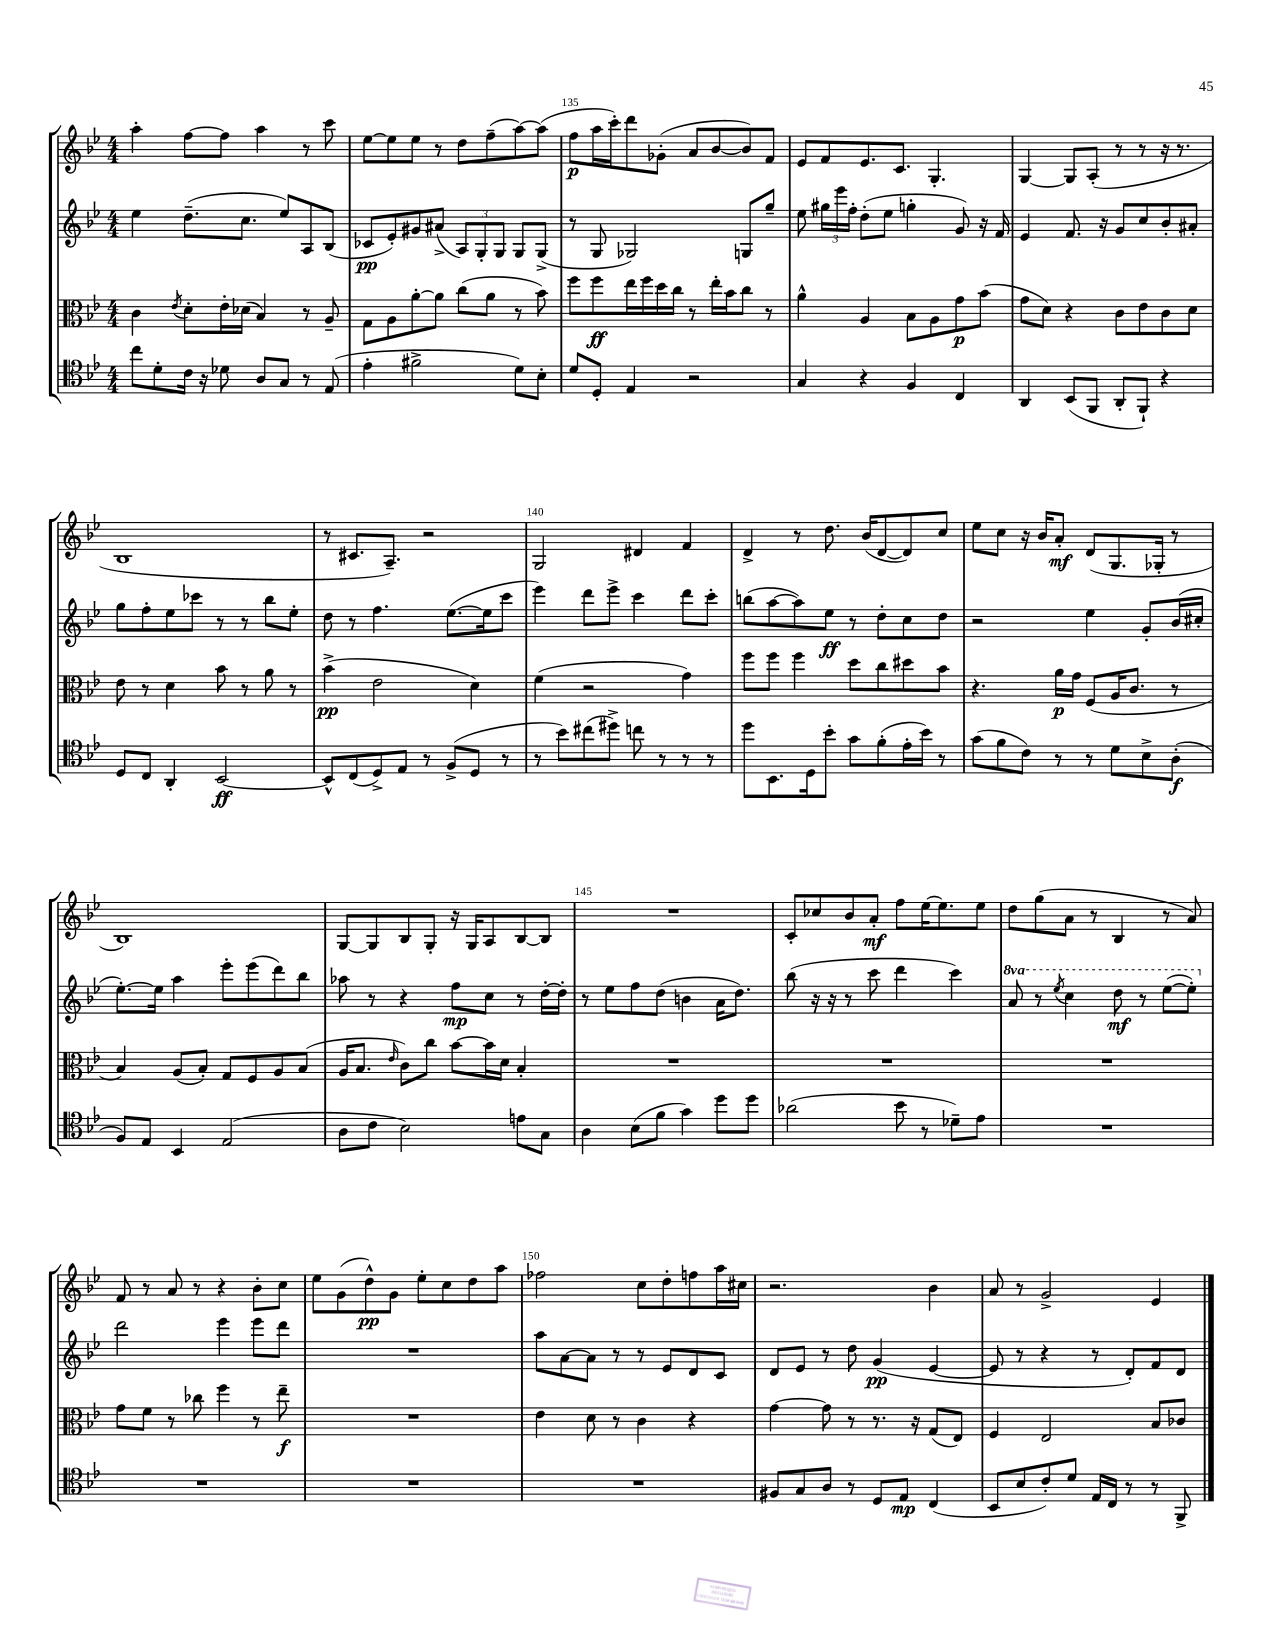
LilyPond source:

<<
\new StaffGroup <<
\new Staff = "s0" {
    \clef treble \key bes \major \numericTimeSignature \time 4/4
    \autoBeamOff a''4-. f''8[~ f''8] a''4 r8 c'''8 |
    ees''8[~ ees''8 ees''8] r8 d''8[ f''8--( a''8~) a''8]( |
    f''8[\p a''16 c'''16-.) d'''8 ges'8]-.( a'8[ bes'8~ bes'8) f'8] |
    ees'8[ f'8 ees'8. c'8.] g4.-. |
    g4~ g8[ a8]-.( r8 r8 r16 r8. |
    bes1 |
    r8 cis'8.[ a8.]--) r2 |
    g2 dis'4 f'4 |
    d'4-> r8 d''8. bes'16[( d'8~ d'8) c''8] |
    ees''8[ c''8] r16 bes'16[ a'8]-.\mf d'8[( g8. ges16]-. r8 |
    bes1) |
    g8[~ g8 bes8 g8]-. r16 g16[ a8 bes8~ bes8] |
    R1 |
    c'8[-. ces''8 bes'8 a'8]-.\mf f''8[ ees''16~ ees''8. ees''8] |
    d''8[ g''8( a'8] r8 bes4 r8 a'8) |
    f'8 r8 a'8 r8 r4 bes'8[-. c''8] |
    ees''8[ g'8( d''8-^\pp) g'8] ees''8[-. c''8 d''8 a''8] |
    fes''2 c''8[ d''8-. f''8 a''16 cis''16] |
    r2. bes'4 |
    a'8 r8 g'2-> ees'4 \bar "|." |
}
\new Staff = "s1" {
    \clef treble \key bes \major \numericTimeSignature \time 4/4 \set Staff.ottavationMarkups = #ottavation-simple-ordinals
    \autoBeamOff ees''4 d''8.[--( c''8.] ees''8[) a8 bes8]( |
    ces'8[\pp ees'8-.) gis'8 ais'8]->( \tuplet 3/2 { a8[) g8-. g8] } g8[ g8]->( |
    r8 g8 ges2) g8[ g''8]-- |
    ees''8 \tuplet 3/2 { gis''16[ ees'''16 f''16]-. } d''8[-.( ees''8] g''4-. g'8) r16 f'16 |
    ees'4 f'8. r16 g'8[ c''8 bes'8-. ais'8]-. |
    g''8[ f''8-. ees''8 ces'''8] r8 r8 bes''8[ ees''8]-. |
    d''8 r8 f''4. ees''8.[~( ees''16 c'''8] |
    ees'''4) d'''8[ ees'''8]-> c'''4 d'''8[ c'''8]-. |
    b''8[( a''8~ a''8) ees''8]\ff r8 d''8[-. c''8 d''8] |
    r2 ees''4 g'8[-. bes'16( cis''16]-. |
    ees''8.[~-.) ees''16] a''4 ees'''8[-. ees'''8( d'''8) bes''8] |
    aes''8 r8 r4 f''8[\mp c''8] r8 d''16[~-. d''16]-. |
    r8 ees''8[ f''8 d''8]( b'4 a'16[ d''8.]) |
    bes''8( r16 r16 r8 c'''8 d'''4 c'''4) |
    \ottava #1 a''8 r8 \acciaccatura { ees'''8 } c'''4 d'''8\mf r8 ees'''8[~( ees'''8]-.) \ottava #0 |
    d'''2 ees'''4 ees'''8[ d'''8] |
    R1 |
    a''8[ a'8~ a'8] r8 r8 ees'8[ d'8 c'8] |
    d'8[ ees'8] r8 d''8 g'4\pp( ees'4~ |
    ees'8 r8 r4 r8 d'8[-.) f'8 d'8] \bar "|." |
}
\new Staff = "s2" {
    \clef alto \key bes \major \numericTimeSignature \time 4/4
    \autoBeamOff c'4 \acciaccatura { ees'8 } d'8[-. ees'16-. des'16]( bes4) r8 a8-- |
    g8[ a8 a'8~-. a'8] c''8[( a'8] r8 bes'8) |
    f''8[ f''8\ff ees''16 f''16 d''16 c''16] r8 ees''16[-. bes'16 c''8] r8 |
    a'4-^ a4 bes8[ a8 g'8\p bes'8]( |
    g'8[ d'8]) r4 c'8[ ees'8 c'8 d'8] |
    ees'8 r8 d'4 bes'8 r8 a'8 r8 |
    bes'4->\pp( ees'2 d'4) |
    f'4( r2 g'4) |
    f''8[ f''8] f''4 d''8[ c''8 dis''8 bes'8] |
    r4. a'16[\p g'16] f8[( a16 c'8.] r8 |
    bes4) a8[( bes8]-.) g8[ f8 a8 bes8]( |
    a16[ bes8.] \grace { ees'16 } c'8[) c''8] bes'8[~ bes'16 d'16] bes4-. |
    R1 |
    R1 |
    R1 |
    g'8[ f'8] r8 ces''8 f''4 r8 ees''8--\f |
    R1 |
    ees'4 d'8 r8 c'4 r4 |
    g'4~ g'8 r8 r8. r16 g8[( ees8]) |
    f4 ees2 bes8[ ces'8] \bar "|." |
}
\new Staff = "s3" {
    \clef tenor \key bes \major \numericTimeSignature \time 4/4
    \autoBeamOff c''8[ d'8-. c'16] r16 des'8 a8[ g8] r8 ees8( |
    ees'4-. fis'2-> d'8[) bes8]-. |
    d'8[ d8]-. ees4 r2 |
    g4 r4 f4 c4 |
    a,4 bes,8[( f,8] a,8[-. f,8]-!) r4 |
    d8[ c8] a,4-. bes,2~\ff |
    bes,8[-^ c8( d8->) ees8] r8 f8[->( d8] r8 |
    r8 bes'8[) cis''8( dis''8]->) c''8 r8 r8 r8 |
    d''8[ bes,8. d16 bes'8]-. g'8[ f'8-.( ees'16-. bes'16]) r8 |
    g'8[( f'8 c'8]) r8 r8 d'8[ bes8-> a8]-.\f( |
    f8[) ees8] bes,4 ees2( |
    a8[ c'8] bes2) e'8[ g8] |
    a4 bes8[( f'8] g'4) d''8[ d''8] |
    aes'2( bes'8 r8 des'8[--) ees'8] |
    R1 |
    R1 |
    R1 |
    R1 |
    fis8[ g8 a8] r8 d8[ ees8]\mp c4( |
    bes,8[ bes8 c'8-.) d'8] ees16[ c16] r8 r8 f,8-> \bar "|." |
}
>>
>>
\layout { \context { \Score currentBarNumber = #133 \override BarNumber.break-visibility = ##(#f #t #t) barNumberVisibility = #(every-nth-bar-number-visible 5) } }
